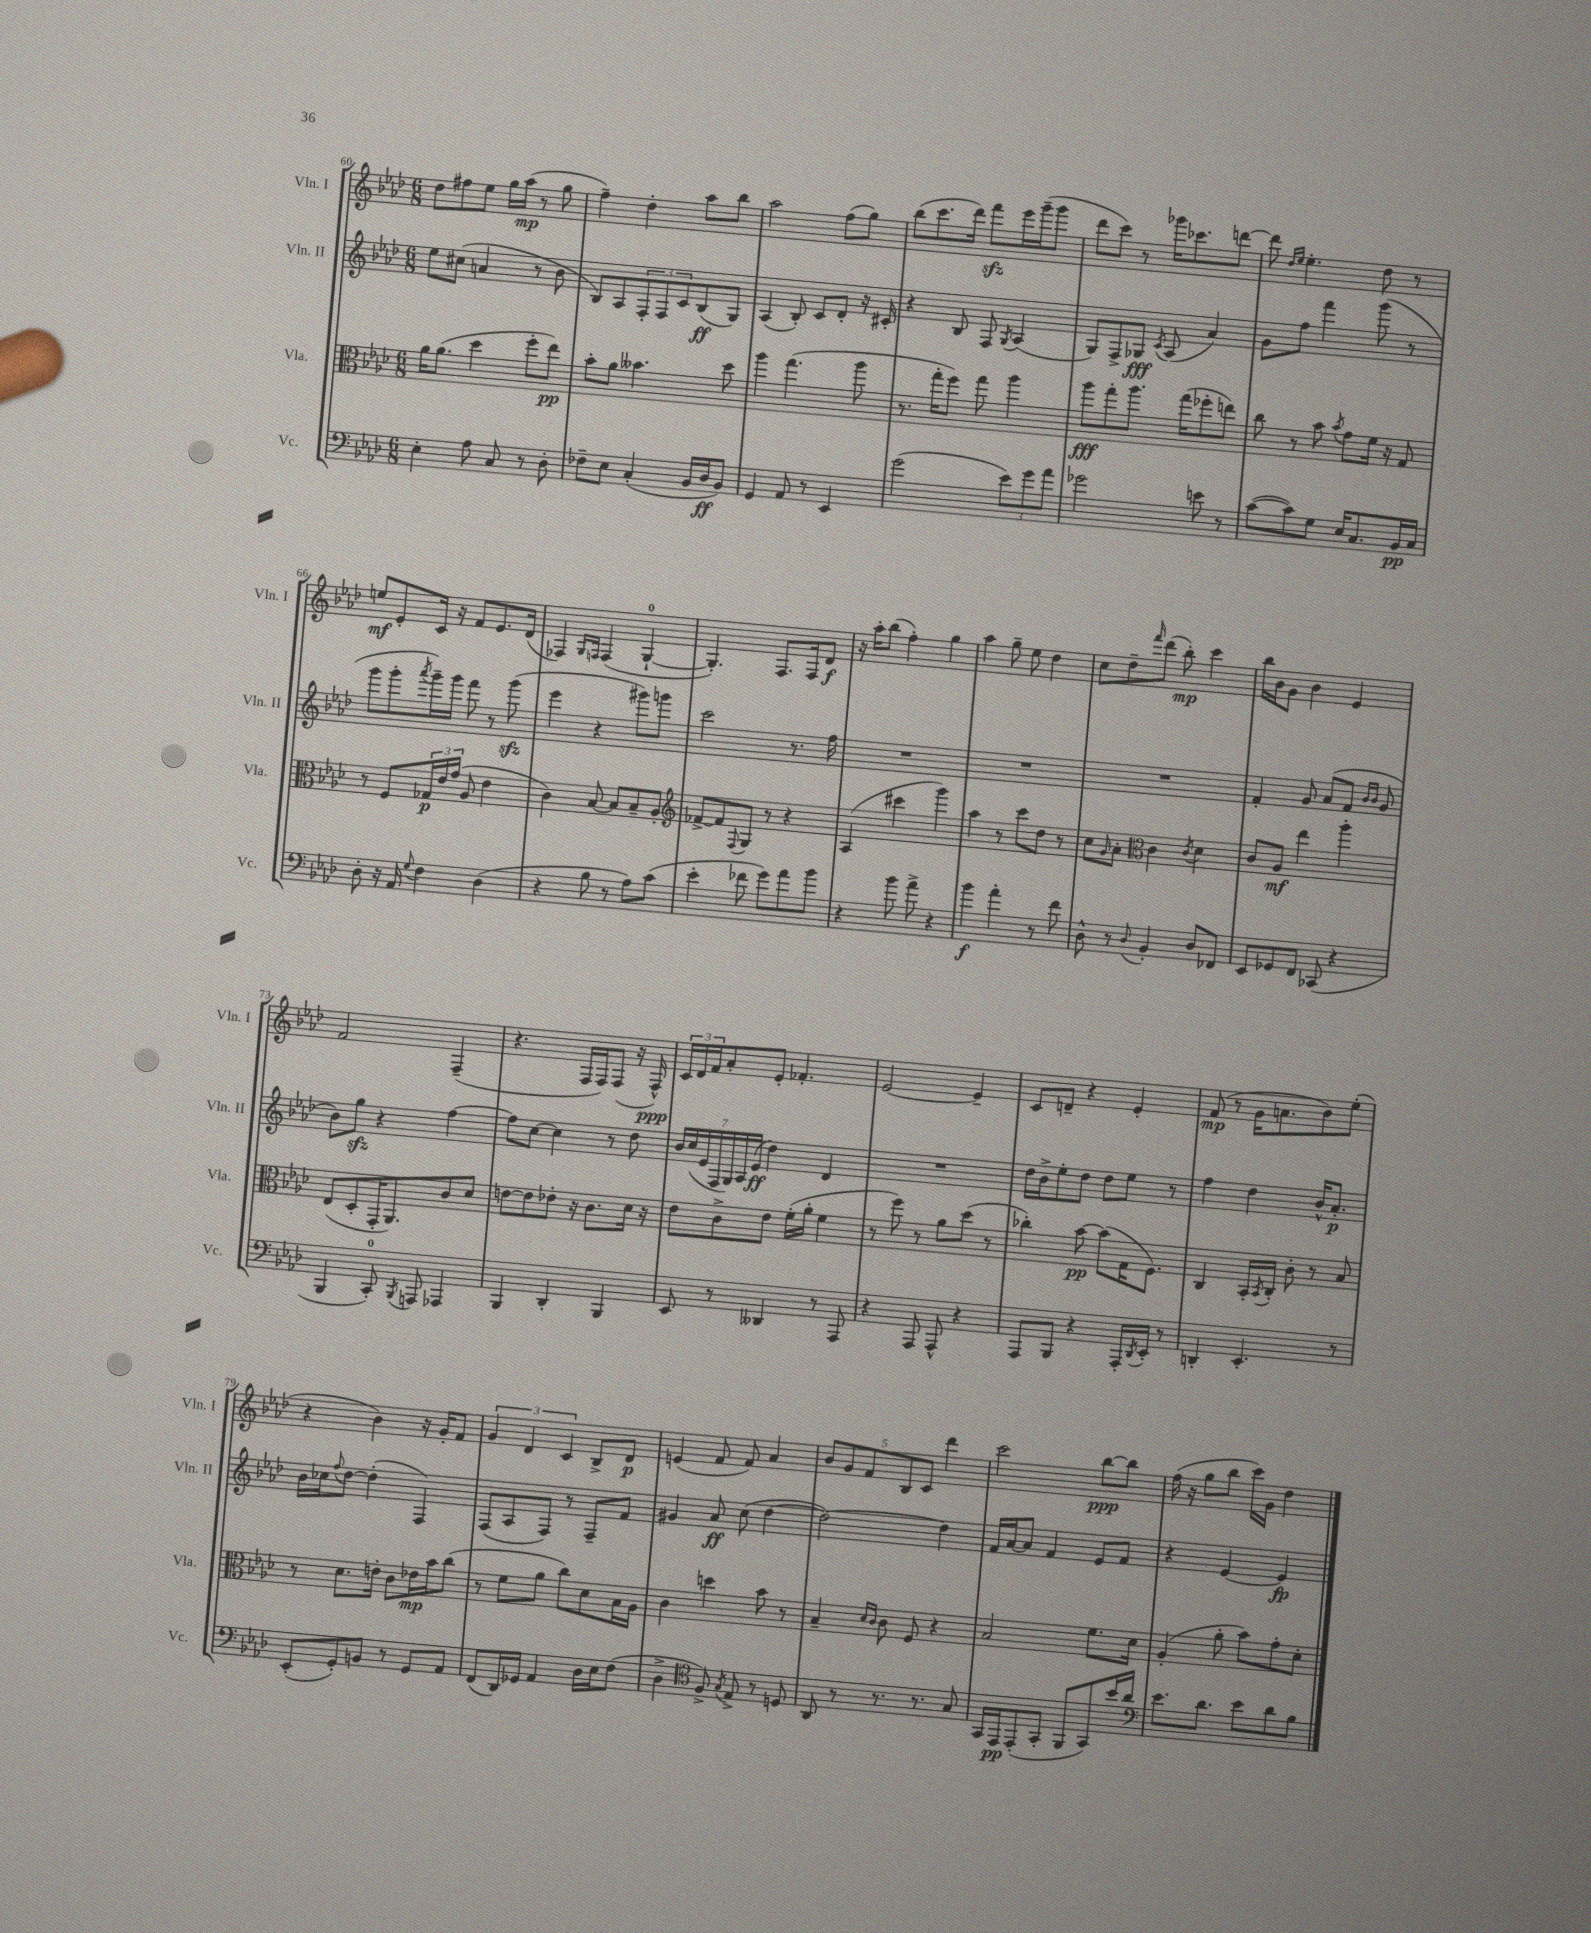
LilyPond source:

<<
\new StaffGroup <<
\new Staff = "s0" \with { instrumentName = "Vln. I" shortInstrumentName = "Vln. I" } {
    \clef treble \key aes \major \numericTimeSignature \time 6/8
    des''8 fis''8 ees''8 g''16 aes''16\mp( r8 g''8 |
    f''4--) des''4-. aes''8 bes''8 |
    aes''2 f''8( g''8) |
    bes''8( c'''8. des'''16) f'''8\sfz ees'''16 g'''16--( g'''8 |
    des'''8 c'''8) r8 ges'''16 ces'''8. d'''8~ |
    d'''8 \grace { des''16 ees''16 } ees''4.-. des''8 r8 |
    e''8\mf ees'8-. c'16 r16 f'8 ees'8. des'16( |
    fes4) \grace { g16 f16 } f4( g4-0~-! |
    g4.-.) f8. f16 des'8\f |
    r16 aes''16-. bes''8( f''4-.) g''4 |
    aes''4 g''8-- ees''8 des''4 |
    c''8 des''8-- \grace { f'''16 } des'''8( bes''8-.\mp) c'''4 |
    bes''16 bes'16 g'8 bes'4 ees'4 |
    f'2 f4--( |
    r4. f16 f16) f8( r16 f16-^\ppp) |
    \tuplet 3/2 { c'16 des'16 f'16 } aes'8-. ees'8-. fes'4.-. |
    ees'2~ ees'4-- |
    c'8 d'8-- r4 ees'4-. |
    f'8\mp( r8 g'16 a'8. bes'8) ees''8-.( |
    r4 bes'4) r16 g'16-. f'8 |
    \tuplet 3/2 { g'4 des'4 c'4 } bes8-> des'8\p |
    e'4( f'8 f'8) aes'4 |
    \tuplet 5/4 { bes'8 g'8 f'8 bes8 c'8 } des'''4 |
    c'''2 bes''8~\ppp bes''8 |
    f''16( r16 g''8 bes''8 c'''16) g'16 des''4 \bar "|." |
}
\new Staff = "s1" \with { instrumentName = "Vln. II" shortInstrumentName = "Vln. II" } {
    \clef treble \key aes \major \numericTimeSignature \time 6/8
    ees''8 cis''8( a'4 r8 bes'8 |
    bes8) aes8 \tuplet 3/2 { f8-. f8 c'8 } bes8\ff( g8) |
    aes4( bes8-.) c'8 des'8-. r16 cis'16-. |
    r4 bes8 f8 \acciaccatura { g8 } aes4( |
    g8) f8-> ges8\fff \acciaccatura { c'8 } aes8( aes'4) |
    g'8 f''8 f'''4 g'''8( r8 |
    g'''8 g'''8-. \acciaccatura { aes'''8 } g'''16--) g'''16 f'''8 r8 g'''8\sfz( |
    ees'''4 r4 gis'''8) g'''8 |
    c'''2 r8. f''16 |
    R2. |
    R2. |
    R2. |
    f'4-. g'8 aes'8( f'8 \grace { bes'16 bes'16 } g'8 |
    bes'8) g''8\sfz r4 f''4~ |
    f''8 c''8~ c''4 r8 des''8 |
    \tuplet 7/4 { bes'16 c''16( ees'16 f16 g16) aes16 ees'16\ff( } des''4) des'4 |
    R2. |
    des''16 bes'16-> ees''8-. des''8 des''8 ees''8 r8 |
    f''4 des''4 bes'16-^ aes'8.-.\p |
    bes'16 ces''16 \appoggiatura { f''8 } des''8~ des''4-.( f4) |
    f8( aes8 f8) r8 f8-- f'8 |
    gis'4 aes'8\ff c''8( des''4~ |
    des''2~) des''4 |
    f'16 aes'16~ aes'8 f'4 ees'8 f'8 |
    r4 ees'4~ ees'4\fp \bar "|." |
}
\new Staff = "s2" \with { instrumentName = "Vla." shortInstrumentName = "Vla." } {
    \clef alto \key aes \major \numericTimeSignature \time 6/8
    aes'16 aes'8.( des''4 f''8-. ees''8\pp) |
    bes'8-. aes'8 beses'4. des''8 |
    aes''4 g''4.( aes''8 |
    r8. g''16-. f''8) g''8 aes''4 |
    aes''8\fff g''8-. aes''8. g''16( fes''8-. e''8) |
    c''8 r8 bes'8 \acciaccatura { bes'8 } g'8 f'16 r16 g8 |
    r8 f8 \tuplet 3/2 { ges16\p ees'16 g'16( } aes8 ees'4 |
    c'4) bes8~ bes8 bes8-- aes8-. |
    \clef treble fes'8~-> fes'8 \appoggiatura { f8 } g8 r8 r4 |
    aes4( cis'''4 g'''4) |
    aes''4 r8 c'''8 des''8 r8 |
    c''8 \grace { g'16 } aes'8-. \clef alto c'4 \acciaccatura { c'8 } des'4 |
    c'8 aes8\mf ees''4 aes''4-. |
    ees8( des8-. g,16-. aes,8.) c'8 des'8 |
    e'8~ e'8 ees'8-. r16 c'8. des'16 r16 |
    ees'8 c'8-> ees'8 f'16-.( aes'16-. f'4 |
    r8 f''8) r8 aes'8 des''8( r8 |
    ces''4-.) bes'8~\pp bes'8( g16 f8.) |
    c4 bes,16-. \acciaccatura { bes,8 } c16-. c'8-. r8 bes8 |
    r8 des'8. e'16-. c'8 ees'16\mp bes'16 c''8( |
    r8 f'8 aes'8 c''8) des'8 bes16 aes16 |
    c'4 d''4 bes'8 r8 |
    bes4-- \grace { des'16 c'16 } c'8 f8 r4 |
    bes2 f'8. des'16 |
    aes4-.( aes'8-. bes'8) g'8-. des'8-. \bar "|." |
}
\new Staff = "s3" \with { instrumentName = "Vc." shortInstrumentName = "Vc." } {
    \clef bass \key aes \major \numericTimeSignature \time 6/8
    ees4-. aes8 c8 r8 des8-. |
    fes8-- ees8 c4-.( bes,16 des16\ff bes,8) |
    g,4 aes,8 r8 ees,4 |
    g'2( \tuplet 3/2 { ees'8) g'8 aes'8 } |
    ges'2 e'8 r8 |
    c'8~( c'8) g8 ees16 c8. bes,16\pp c16 |
    des8-. r16 aes,16 \appoggiatura { g8 } f4 des4( |
    r4 bes8 r8 aes8) c'8( |
    ees'4-. fes'8 g'8) aes'8 bes'8 |
    r4 bes'8 aes'8-> r4 |
    bes'4\f aes'4-. r8 f'8 |
    des8-^ r8 \appoggiatura { des8 } bes,4-. des8 fes,8 |
    ees,8 ges,8 f,8 ces,8( r4 |
    bes,,4 c,8-0-.) \acciaccatura { bes,,8 } a,,8 aes,,4 |
    bes,,4 des,4-. bes,,4 |
    ees,8 r8 deses,4 r8 aes,,8 |
    r4 aes,,8 aes,,8-^ r4 |
    aes,,8 bes,,8 r4 aes,,16-. \acciaccatura { des,8 } ees,16-. r8 |
    d,4-. ees,4.-. r8 |
    ees,8-.( g,8-.) b,8 r8 g,8 aes,8 |
    f,8( des,16) ges,16 aes,4 des16 ees16 f8( |
    des4-> \clef tenor f8->) \acciaccatura { g8 } ees8-> r8 d8 |
    aes,8 r8 r8. r8. g8 |
    g,16 ees,16\pp ees,8-.( g,8-. f,8 g,8) bes'16 aes'16 |
    \clef bass ees'8. des'8. ees'8 des'8 bes8 \bar "|." |
}
>>
>>
\layout { \context { \Score currentBarNumber = #60 } }
